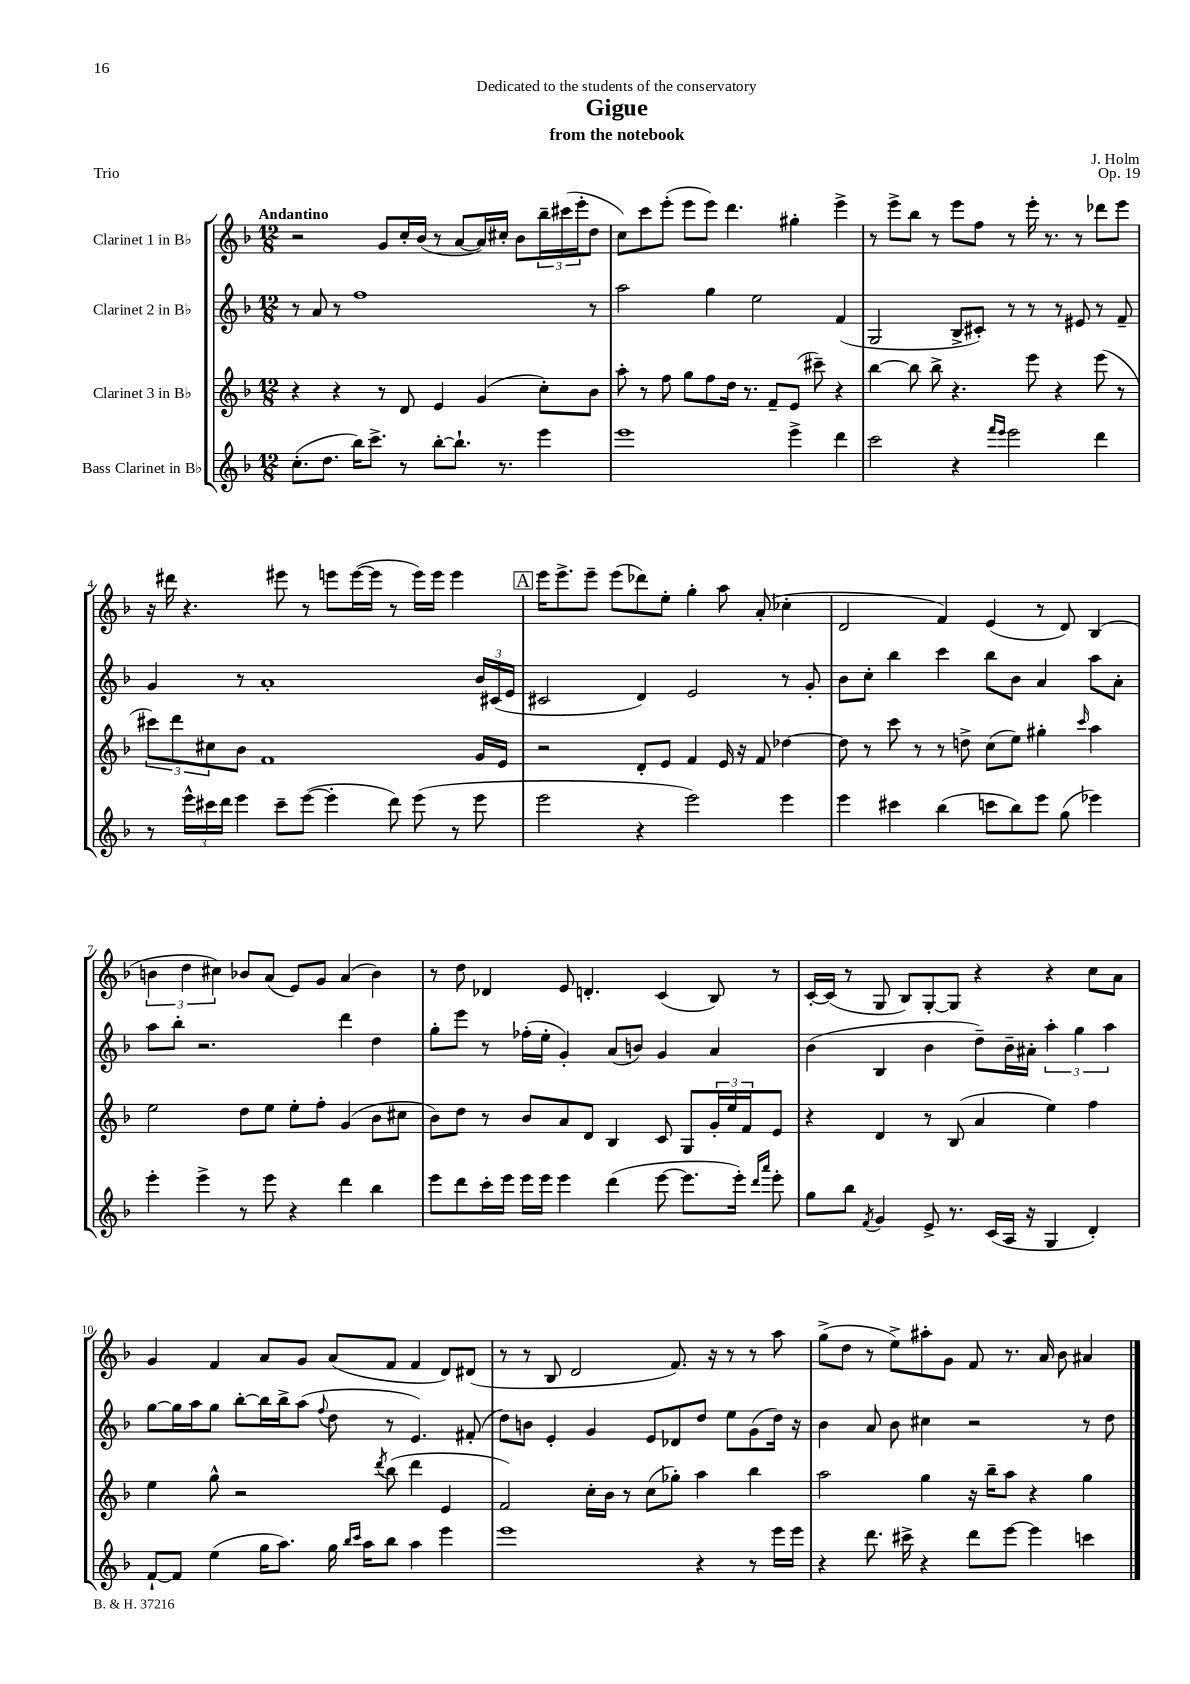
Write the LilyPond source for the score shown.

\header { title = "Gigue" composer = "J. Holm" subtitle = "from the notebook" dedication = "Dedicated to the students of the conservatory" opus = "Op. 19" piece = "Trio" }
<<
\new StaffGroup <<
\new Staff = "s0" \with { instrumentName = "Clarinet 1 in Bb" } {
    \clef treble \key f \major \numericTimeSignature \time 12/8 \tempo "Andantino"
    r2 g'8 c''16-. bes'16( r8 a'8~ a'16) cis''16-. bes'8 \tuplet 3/2 { bes''16-- cis'''16( e'''16-. } d''8 |
    c''8) c'''8 e'''8-.( e'''8 e'''8) d'''4. gis''4-. e'''4-> |
    r8 e'''8-> bes''8 r8 e'''8 f''8 r8 e'''16-. r8. r8 des'''8 e'''8 |
    r16 dis'''16 r4. eis'''8 r8 e'''8 e'''16~( e'''16 r8 e'''16) e'''16 e'''4 |
    \mark \markup { \box "A" } e'''16 e'''8.-> e'''8-- e'''8( des'''8) e''8-. g''4-. a''8 a'8-.( ces''4-. |
    d'2 f'4) e'4( r8 d'8) bes4( |
    \tuplet 3/2 { b'4 d''4 cis''4) } bes'8 a'8( e'8) g'8 a'4( bes'4) |
    r8 d''8 des'4 e'8 d'4.-. c'4( bes8) r8 |
    c'16~-. c'16( r8 g8 bes8) g8~-. g8 r4 r4 c''8 a'8 |
    g'4 f'4 a'8 g'8 a'8( f'8 f'4 d'8) dis'8( |
    r8 r8 bes8 d'2 f'8.) r16 r8 r8 a''8 |
    g''8->( d''8 r8 e''8->) ais''8-. g'8 f'8 r8. a'16 bes'8 ais'4 \bar "|." |
}
\new Staff = "s1" \with { instrumentName = "Clarinet 2 in Bb" } {
    \clef treble \key f \major \numericTimeSignature \time 12/8
    r8 a'8 r8 f''1 r8 |
    a''2 g''4 e''2 f'4( |
    g2 bes8-> cis'8-.) r8 r8 r8 eis'8 r8 f'8-- |
    g'4 r8 a'1-. \tuplet 3/2 { bes'16 cis'16( e'16 } |
    \mark \markup { \box "A" } cis'2 d'4) e'2 r8 g'8-. |
    bes'8 c''8-. bes''4 c'''4 bes''8 bes'8 a'4 a''8 a'8-. |
    a''8 bes''8-. r2. d'''4 d''4 |
    g''8-. e'''8 r8 fes''16-.( e''16-. g'4-.) a'8( b'8) g'4 a'4 |
    bes'4( bes4 bes'4 d''8--) bes'16-- ais'16-. \tuplet 3/2 { a''4-. g''4 a''4 } |
    g''8~ g''16 a''16 g''8 bes''8~-. bes''16 bes''16-> a''8( \appoggiatura { f''8 } d''8 r8 e'4.) fis'8-.( |
    d''8) b'8 e'4-. g'4 e'8 des'8 d''8 e''8 g'8( d''16) r16 |
    bes'4 a'8 bes'8 cis''4 r2 r8 d''8 \bar "|." |
}
\new Staff = "s2" \with { instrumentName = "Clarinet 3 in Bb" } {
    \clef treble \key f \major \numericTimeSignature \time 12/8
    r4 r4 r8 d'8 e'4 g'4( c''8-.) bes'8 |
    a''8-. r8 f''8 g''8 f''8 d''16 r8. f'8-- e'8( cis'''8--) r4 |
    bes''4~ bes''8 bes''8-> r4. e'''8 r4 e'''8( r8 |
    \tuplet 3/2 { cis'''8) d'''8 cis''8 } bes'8 f'1 g'16 e'16 |
    \mark \markup { \box "A" } r2 d'8-. e'8 f'4 e'16 r16 f'8 des''4~ |
    des''8 r8 c'''8 r8 r8 d''8-> c''8( e''8) gis''4-. \grace { c'''16 } a''4 |
    e''2 d''8 e''8 e''8-. f''8-. g'4( bes'8 cis''8 |
    bes'8) d''8 r8 bes'8 a'8 d'8 bes4 c'8 g8 \tuplet 3/2 { g'16-. e''16 f'16 } e'8 |
    r4 d'4 r8 bes8( a'4 e''4) f''4 |
    e''4 g''8-^ r2 \acciaccatura { d'''8 } bes''8( d'''4 e'4 |
    f'2) c''16-. bes'16 r8 c''8( ges''8-.) a''4 bes''4 |
    a''2 g''4 r16 bes''16-- a''8 r4 g''4 \bar "|." |
}
\new Staff = "s3" \with { instrumentName = "Bass Clarinet in Bb" } {
    \clef treble \key f \major \numericTimeSignature \time 12/8
    c''8.-.( d''8. bes''16) c'''8.-> r8 bes''8~-. bes''8.-! r8. e'''4 |
    e'''1 e'''4-> d'''4 |
    c'''2 r4 \grace { f'''16 e'''16 } e'''2 d'''4 |
    r8 \tuplet 3/2 { e'''16-^ cis'''16 d'''16 } e'''4 cis'''8-- e'''8~( e'''4-. d'''8) e'''8( r8 e'''8 |
    \mark \markup { \box "A" } e'''2 r4 e'''2) e'''4 |
    e'''4 cis'''4 bes''4( c'''8 bes''8) e'''8 g''8( ees'''4) |
    e'''4-. e'''4-> r8 e'''8 r4 d'''4 bes''4 |
    e'''8 d'''8 c'''16-. e'''16 e'''16 e'''16 e'''4 d'''4( e'''8~ e'''8. e'''16-.) \grace { d'''16 a'''16 } e'''8-. |
    g''8 bes''8 \acciaccatura { f'8 } g'4 e'8-> r8. c'16( a16 r16 g4 d'4-.) |
    f'8~-! f'8 e''4( g''16 a''8.) g''16 \grace { bes''16 c'''16 } a''16 bes''8 a''4 e'''4 |
    e'''1 r4 r8 e'''16 e'''16 |
    r4 d'''8. cis'''16-> r4 d'''8 e'''8~ e'''4 c'''4 \bar "|." |
}
>>
>>
